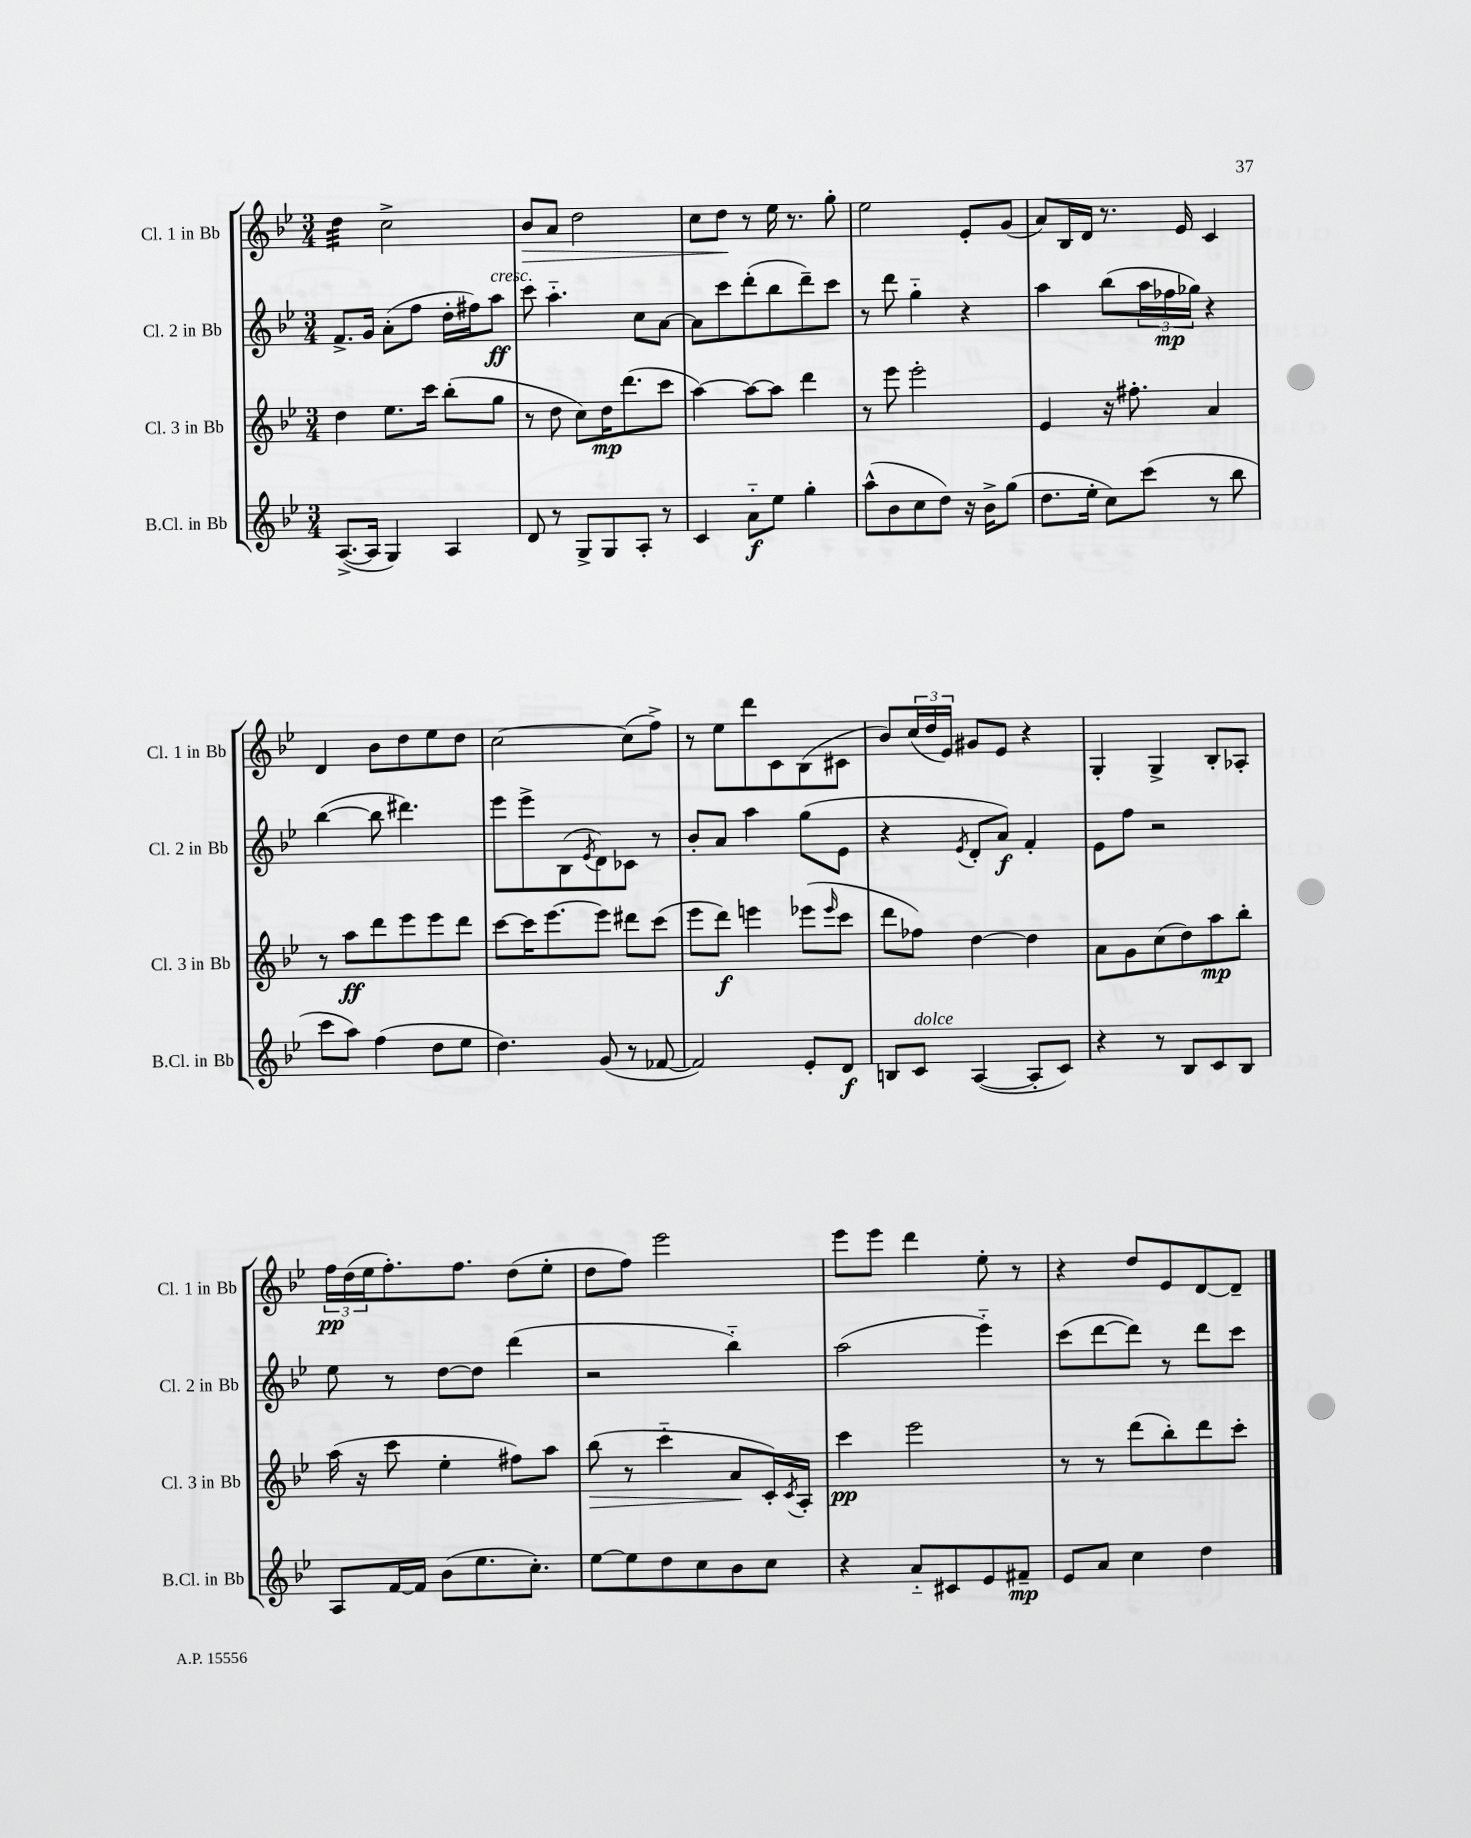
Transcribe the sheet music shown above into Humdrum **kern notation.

**kern	**kern	**kern	**kern
*staff4	*staff3	*staff2	*staff1
*clefG2	*clefG2	*clefG2	*clefG2
*k[b-e-]	*k[b-e-]	*k[b-e-]	*k[b-e-]
*M3/4	*M3/4	*M3/4	*M3/4
([8.A^	4dd	8.f^	4dd
16A]	.	16g	.
4G)	8.ee-	(8a'	2cc^
.	.	8ff	.
.	16ccc	.	.
4A	(8bb-'	16dd'	.
.	.	16ff#)	.
.	8gg	8aa	.
=	=	=	=
8d	8r	8ccc	8b-
8r	8dd	4.aa'~	8a
8G^	8cc)	.	2dd
8G	16dd	.	.
.	(8.ddd	.	.
8A'	.	8cc	.
8r	8ccc	[8a	.
=	=	=	=
4c	[4aa)	8a]	8cc
.	.	8ccc	8dd
8a'~	8aa_	(8ddd'	8r
8ee-	8aa]	8bb-	16ee-
.	.	.	8.r
4gg'	4ddd	8ddd~)	.
.	.	8ccc	8gg'
=	=	=	=
(8aa^^	8r	8r	2ee-
8b-	8eee-	8ddd	.
8cc	2eee-'	4gg'~	.
8dd)	.	.	.
16r	.	4r	8e-'
16b-^	.	.	.
(8gg	.	.	(8g
=	=	=	=
8.dd	4e-	4aa	8a)
.	.	.	16B-
16ee-'	.	.	16d
8cc)	16r	(8bb-	8.r
.	8.ff#'	.	.
(8ccc	.	24aa	.
.	.	24ff-	.
.	.	.	16e-
.	.	24gg-)	.
8r	4a	4r	4c
8bb-	.	.	.
=	=	=	=
8ccc	8r	([4bb-	4d
8aa)	8aa	.	.
(4ff	8ddd	8bb-]	8b-
.	8eee-	4.ddd#)	8dd
8dd	8eee-	.	8ee-
8ee-	8ddd	.	8dd
=	=	=	=
4.dd)	[8ccc	8eee-	[2cc
.	16ccc]	8eee-^	.
.	[8.eee-	.	.
.	.	(8B-	.
.	.	8qe-	.
(8g	8eee-]	8d)	.
8r	8ddd#	8c-	(8cc]
[8f-	(8ccc	8r	8ff^)
=	=	=	=
2f-])	8eee-	8b-'	8r
.	8ddd)	8a	8ee-
.	4eee	4aa	8ddd
.	.	.	8c
8e-'	(8eee-	(8gg	(8B-
.	16qqeee-	.	.
8d	8ccc	8e-	8c#
=	=	=	=
8B	8ddd	4r	8b-)
8c	8ff-)	.	(24cc
.	.	.	24dd
.	.	.	24e-)
.	.	8qe-	.
([4A	[4dd	8d'	8g#
.	.	8a)	8e-
8A']	4dd]	4f'	4r
8c)	.	.	.
=	=	=	=
4r	8a	8e-	4G'
.	8g	8ff	.
8r	(8cc	2r	4G^
8B-	8dd)	.	.
8c	8aa	.	8B-'
8B-	8bb-'	.	8A-'
=	=	=	=
8A	(16aa	8ee-	24ff
.	.	.	(24dd
.	16r	.	.
.	.	.	24ee-
[16f	8ccc	8r	8.ff')
16f]	.	.	.
(8b-	4ee-'	[8dd	.
.	.	.	8.ff
8.ee-	.	8dd]	.
.	8ff#)	(4ddd	(8dd
8.cc')	.	.	.
.	8aa	.	8ee-'
=	=	=	=
[8ee-	(8bb-	2r	8dd
8ee-]	8r	.	8ff)
8dd	4ccc'~	.	2eee-
8cc	.	.	.
8b-	8a	4bb-'~)	.
8cc	16c')	.	.
.	8qc	.	.
.	16A'	.	.
=	=	=	=
4r	4ccc	(2aa	8eee-
.	.	.	8eee-
8a'~	2eee-	.	4ddd
8c#	.	.	.
8e-	.	4eee-'~)	8ee-'
8f#~	.	.	8r
=	=	=	=
8e-	8r	(8ccc	4r
8a	8r	[8ddd	.
4cc	(8ddd	8ddd])	8dd
.	8bb-')	8r	8e-
4dd	8ddd	8ddd	[8d
.	8ccc'	8ccc	8d~]
==	==	==	==
*-	*-	*-	*-
